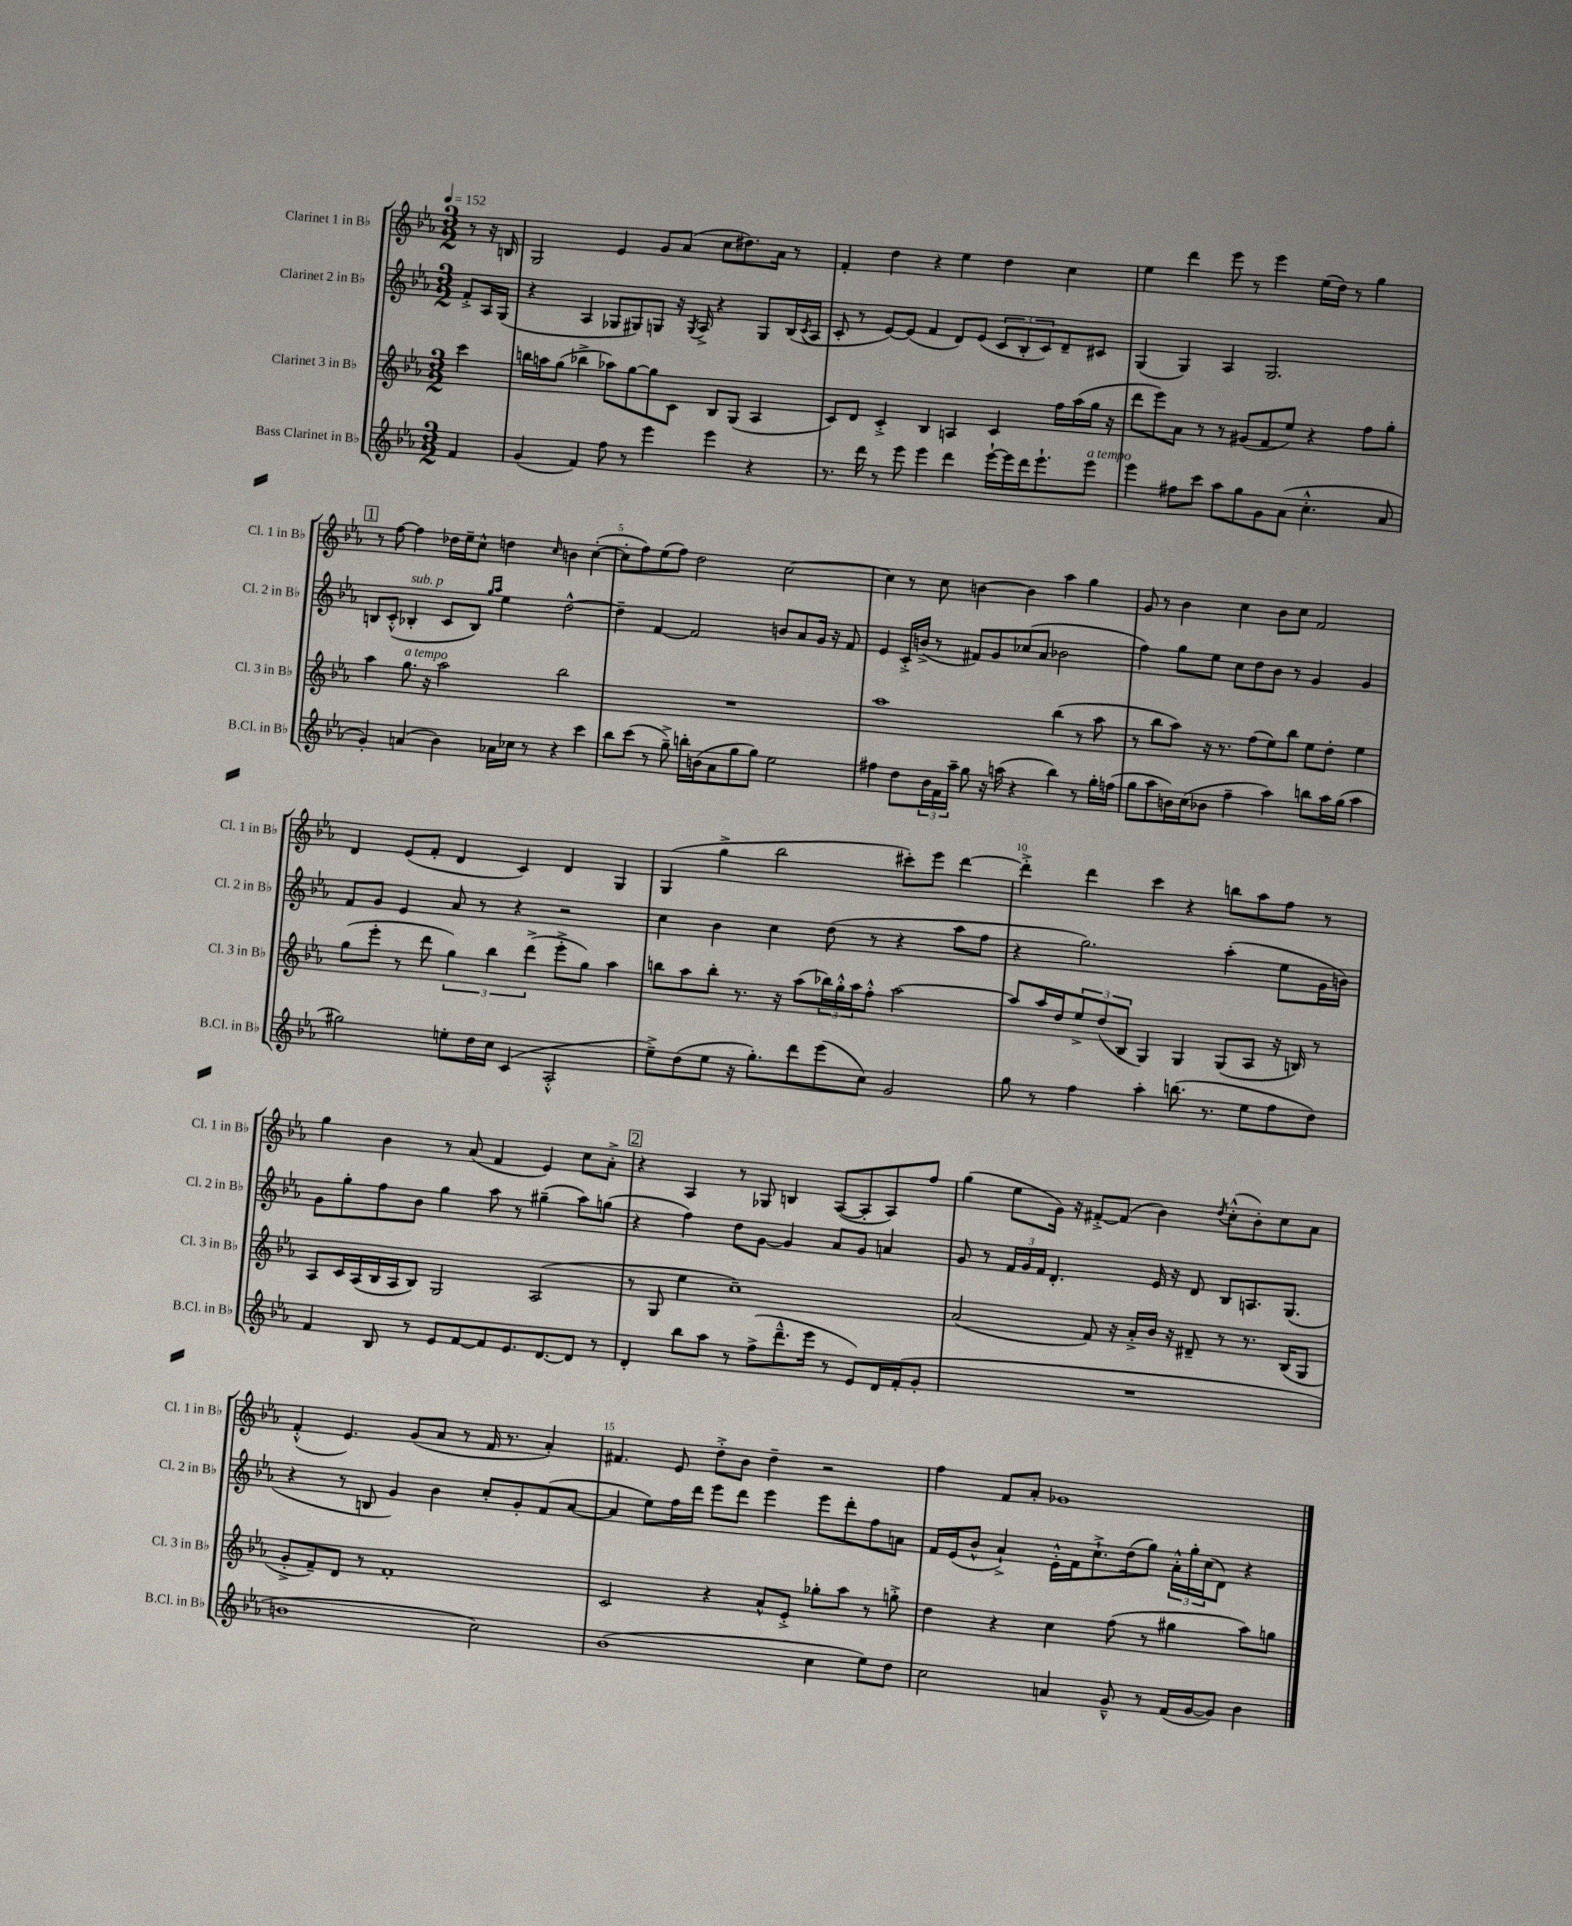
<<
\new StaffGroup <<
\new Staff = "s0" \with { instrumentName = "Clarinet 1 in Bb" shortInstrumentName = "Cl. 1 in Bb" } {
    \clef treble \key ees \major \numericTimeSignature \time 3/2 \partial 4 \tempo 4 = 152
    r8 r16 b16 |
    g2 ees'4 g'8 aes'8( c''8 dis''8.) aes'16 r8 |
    f'4-. d''4 r4 ees''4 d''4 c''4 |
    ees''4 d'''4 ees'''8 r8 ees'''4 ees''16( d''16) r8 g''4 |
    \mark \markup { \box "1" } r8 f''8~ f''4 des''16 ees''16-- c''8-^ d''4 \grace { c''16 } b'4 c''4~-.( |
    c''8-. f''8) ees''8( f''8) d''2 c''2~ |
    c''4 r8 c''8 b'4~ b'4 aes''4 g''4 |
    g'8 r8 bes'4 c''4 bes'8 c''8 f'2 |
    d'4 ees'8( f'8-. d'4 c'4) d'4 g4 |
    g4( g''4-> bes''2 cis'''8-.) ees'''8 d'''4~ |
    d'''4-.-> d'''4 c'''4 r4 b''8 aes''8 f''8 r8 |
    g''4 bes'4 r8 aes'8( f'4 ees'4) c''8 aes'8-.-> |
    \mark \markup { \box "2" } r4 aes4 r8 ges8 b4 aes8~( aes8-. aes8) f''8 |
    g''4( ees''8 g'16) r16 fis'8~-.-> fis'8( bes'4) \acciaccatura { d''8 } c''8-.-^( bes'8-.) c''8 aes'8 |
    f'4-.-^( ees'4.) g'8( aes'8 r8 f'16 r8. aes'4-.) |
    fis'4. ees'8 d''8-.-> bes'8 d''4-- r2 |
    f''4 f'8 aes'8-. ges'1 \bar "|." |
}
\new Staff = "s1" \with { instrumentName = "Clarinet 2 in Bb" shortInstrumentName = "Cl. 2 in Bb" } {
    \clef treble \key ees \major \numericTimeSignature \time 3/2 \partial 4
    f'8-.-> aes16 g16( |
    r4 aes4 ges8 gis8) g8 r16 \acciaccatura { g8 } aes16-> r4 g8 bes16( \acciaccatura { c'8 } aes16 |
    c'8-. r8 ees'8~) ees'8( f'4 d'8) ees'8( \tuplet 3/2 { c'8 bes8-. c'8) } d'8-- cis'8 |
    g4( g4) aes4 g2. |
    \mark \markup { \box "1" } b8 c'8-.-^( bes4-.^\markup { \italic "sub. p" } c'8 bes8) \grace { g''16 aes''16 } ees''4 d''2~-^ |
    d''4-- f'4~ f'2 b'8 aes'8 g'16 r16 f'8 |
    ees'4 c'16-.-> b'16->( r8 fis'8) g'8 ces''8( aes'8 bes'2 |
    f''4) g''8 ees''8 c''8 d''8 bes'8 r8 g'4 g'4 |
    f'8 g'8 ees'4 aes'8 r8 r4 r2 |
    c''4 bes'4 c''4 d''8( r8 r4 aes''8 f''8 |
    r4 g''2.) aes''4-.( ees''8 g'16 b'16) |
    g'8 g''8-. f''8 bes'8 g''4 aes''8 r8 gis''4--( aes''8) g''8( |
    \mark \markup { \box "2" } r4 f''4) d''8 g'8~ g'4 aes'8 g'8 a'4 |
    g'8 r8 \tuplet 3/2 { f'16 g'16 f'16 } d'4.-. ees'16 r16 d'8 bes8 a8. g8.( |
    r4 r8 b8 g'4) bes'4 c''8-. g'8-. f'8( aes'8~ |
    aes'4 ees''8) f''16 d'''16 ees'''8 d'''8 ees'''4 ees'''8 d'''8-. f''8 a'8 |
    f'16 ees'16( bes'8-^ aes'4-!->) ees'16-.-^ f'16 c''8.-!-> d''16( g''8) \tuplet 3/2 { aes'16-.-^ g''16-. c''16( } d'8) r4 \bar "|." |
}
\new Staff = "s2" \with { instrumentName = "Clarinet 3 in Bb" shortInstrumentName = "Cl. 3 in Bb" } {
    \clef treble \key ees \major \numericTimeSignature \time 3/2 \partial 4
    c'''4 |
    b''16 a''16 g''8( bes''4-> aes''8) g''8~ g''8 c'8 bes8 g8( aes4 |
    c'8) d'8 c'4-.-> bes4 a4 c'4 f''16 aes''16( g''16 r16 |
    d'''8 ees'''8) aes'8 r8 r8 gis'8( f'8 ees''8) r4 f''8 g''8-. |
    \mark \markup { \box "1" } aes''4 g''8.^\markup { \italic "a tempo" } r16 aes''2 bes''2 |
    R1. |
    aes''1 bes''4( r8 aes''8 |
    r8 bes''8 aes''8) r16 r8. f''8( ees''8) bes''8 ees''8 d''8-. ees''4 |
    g''8( ees'''8-. r8 d'''8 \tuplet 3/2 { g''4) bes''4 d'''4->( } ees'''8-.-> g''8) aes''4 |
    b''8 aes''8 b''8-. r8. r16 aes''8( \tuplet 3/2 { bes''16) g''16-.-^ aes''16 } f''8-.-^ aes''2~ |
    aes''8 aes''16 d''16 \tuplet 3/2 { ees''8-> d''8( bes8 } g4) g4 g8( aes8 r16 b16) r8 |
    aes8 c'16 aes16( bes16 aes16 bes8) g2 aes2( |
    \mark \markup { \box "2" } r8 g8 ees''4 c''1--) |
    aes'2( f'8) r16 aes'16-.-> bes'16 r16 dis'8-- r8 r8. bes16( g8 |
    g'8-.-> f'8--) d'8 r8 f'1-. |
    c'2 r4 aes'8-^ ees'8-.-> ges''8-. aes''8 r8 g''8-.-> |
    d''4 r4 c''4 f''8( r8 gis''4 aes''8) g''8 \bar "|." |
}
\new Staff = "s3" \with { instrumentName = "Bass Clarinet in Bb" shortInstrumentName = "B.Cl. in Bb" } {
    \clef treble \key ees \major \numericTimeSignature \time 3/2 \partial 4
    f'4 |
    g'4( f'4) f''8 r8 ees'''4 ees'''4 r4 |
    r8. d'''16 r8 ees'''8 ees'''4 d'''4 ees'''16~-! ees'''16 d'''16 ees'''8.-! ees'''8^\markup { \italic "a tempo" } |
    ees'''4 fis''8 c'''8 aes''8 g''8 g'8 aes'8( c''4.-.-^ aes'8 |
    \mark \markup { \box "1" } g'4-.) a'4( bes'4) aes'16 ces''16 r8 r4 c'''4 |
    bes''8 c'''8( r8 g''8--->) b''16-. b'16( aes'8 g''8 g''8) ees''2 |
    fis''4 d''8 \tuplet 3/2 { bes'16 f'16 aes''16-- } g''8 r16 a''16( r4 bes''4) r8 g''16-. f''16( |
    g''8 aes''8 b'16) c''16( bes'8 f''4-- aes''4) b''8 aes''16 g''16( aes''4 |
    gis''2) e''8-. d''16 c''16 c'4( aes2-.-^ |
    ees''8--->) d''8( ees''8 r16 g''8.-.) d'''8 ees'''8( c''8) g'2 |
    g''8 r8 f''4 aes''4-. b''8.( r8. ees''8 f''8 d''8) |
    f'4 bes8 r8 ees'8 f'8~ f'8 ees'8. d'8.~ d'8 r8 |
    \mark \markup { \box "2" } d'4-. bes''8 aes''8 r8 f''8->( d'''8.---^ ees'''16 r8 ees'8) d'16 f'16-.( g'8-. |
    R1. |
    b'1 c''2) |
    bes'1( c''4 ees''8) d''8 |
    c''2 a'4 g'8---^ r8 f'16( g'16~ g'8) bes'4 \bar "|." |
}
>>
>>
\layout { \context { \Score \override BarNumber.break-visibility = ##(#f #t #t) barNumberVisibility = #(every-nth-bar-number-visible 5) } }
